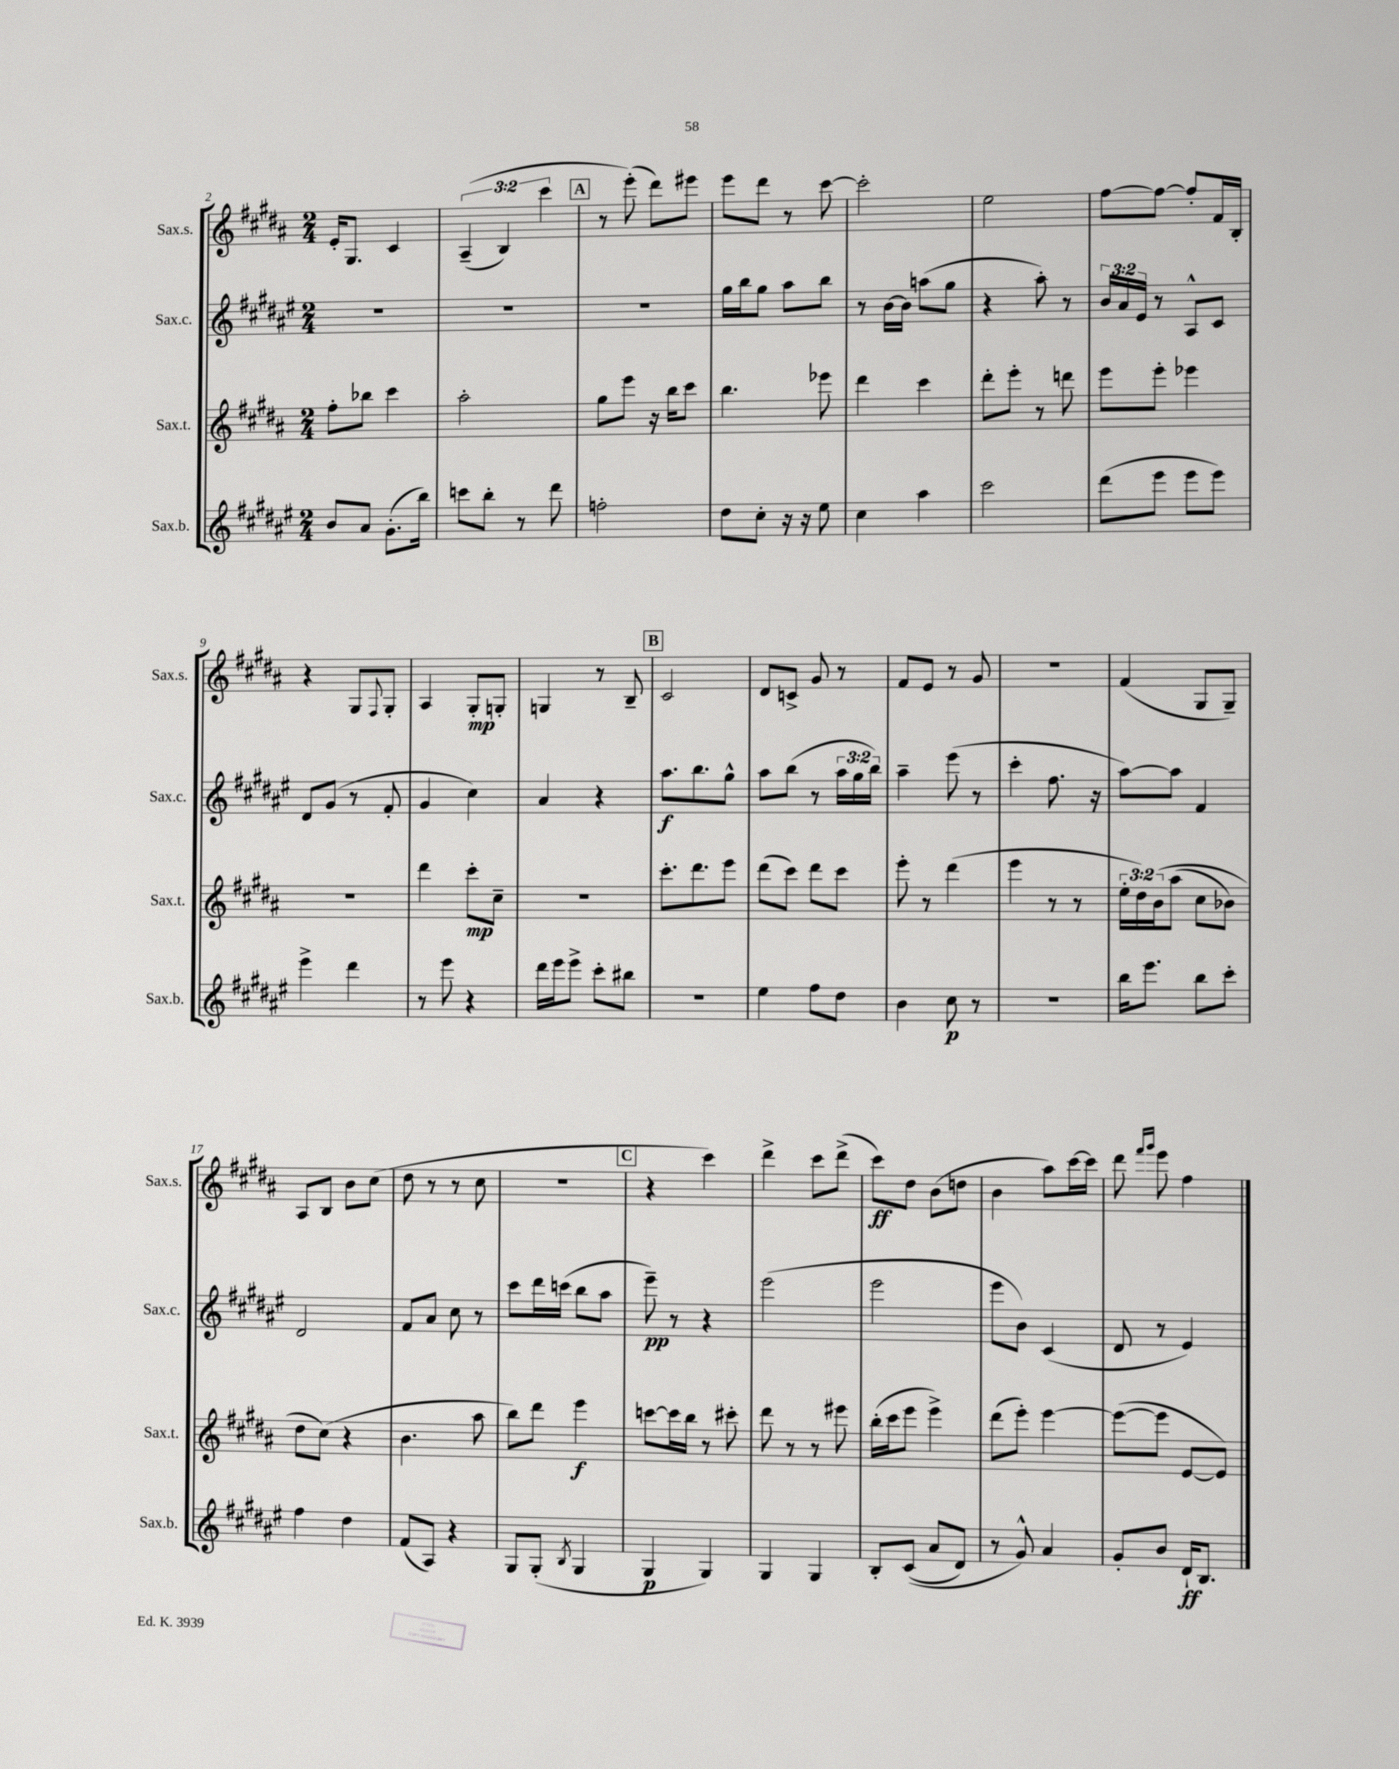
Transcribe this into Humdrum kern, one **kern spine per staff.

**kern	**dynam	**kern	**dynam	**kern	**dynam	**kern	**dynam
*part4	*part4	*part3	*part3	*part2	*part2	*part1	*part1
*staff4	*staff4	*staff3	*staff3	*staff2	*staff2	*staff1	*staff1
*I"Sax.b.	*	*I"Sax.t.	*	*I"Sax.c.	*	*I"Sax.s.	*
*I'Sax.b.	*	*I'Sax.t.	*	*I'Sax.c.	*	*I'Sax.s.	*
*clefG2	*	*clefG2	*	*clefG2	*	*clefG2	*
*k[f#c#g#d#a#e#]	*	*k[f#c#g#d#a#]	*	*k[f#c#g#d#a#e#]	*	*k[f#c#g#d#a#]	*
*M2/4	*	*M2/4	*	*M2/4	*	*M2/4	*
=2	=2	=2	=2	=2	=2	=2	=2
8b/L	.	8ff#'\L	.	2r	.	16e'/KL	.
.	.	.	.	.	.	8.G#/J	.
8a#/J	.	8bb-X\J	.	.	.	.	.
(8.g#'\L	.	4ccc#\	.	.	.	4c#/	.
16bb\Jk)	.	.	.	.	.	.	.
=3	=3	=3	=3	=3	=3	=3	=3
8cccn\L	.	2aa#'\	.	2r	.	((6A#~/	.
8bb'\J	.	.	.	.	.	.	.
.	.	.	.	.	.	6B/)	.
8r	.	.	.	.	.	.	.
.	.	.	.	.	.	6ccc#\	.
8ddd#\	.	.	.	.	.	.	.
!!LO:REH:place=s1:t=A
=4	=4	=4	=4	=4	=4	=4	=4
2ffn'\	.	8gg#\L	.	2r	.	8r	.
.	.	8eee\J	.	.	.	(8eee'\)	.
.	.	16r	.	.	.	8ddd#\L)	.
.	.	16bb\KL	.	.	.	.	.
.	.	8ccc#\J	.	.	.	8eee#X\J	.
=5	=5	=5	=5	=5	=5	=5	=5
8dd#\L	.	4.bb\	.	16gg#\LL	.	8eee\L	.
.	.	.	.	16bb\J	.	.	.
8cc#'\J	.	.	.	8gg#\J	.	8ddd#\J	.
16r	.	.	.	8aa#\L	.	8r	.
16r	.	.	.	.	.	.	.
8ee#\	.	8eee-X\	.	8bb\J	.	[8ccc#\	.
=6	=6	=6	=6	=6	=6	=6	=6
4cc#\	.	4ddd#\	.	8r	.	2ccc#'\]	.
.	.	.	.	[16b\LL	.	.	.
.	.	.	.	16b\JJ]	.	.	.
4aa#\	.	4ccc#\	.	(8aan\L	.	.	.
.	.	.	.	8gg#\J	.	.	.
=7	=7	=7	=7	=7	=7	=7	=7
2ccc#\	.	8ddd#'\L	.	4r	.	2ee\	.
.	.	8eee'\J	.	.	.	.	.
.	.	8r	.	8aa#'\)	.	.	.
.	.	8dddn\	.	8r	.	.	.
=8	=8	=8	=8	=8	=8	=8	=8
(8ddd#\L	.	8eee\L	.	24b/LL	.	[8ff#\L	.
.	.	.	.	24a#/	.	.	.
.	.	.	.	24e#/JJ	.	.	.
8eee#\J	.	8eee'\J	.	8r	.	8ff#\J_	.
8eee#\L	.	4eee-X\	.	8A#^^/L	.	8ff#'/L]	.
8eee#\J)	.	.	.	8c#/J	.	16f#/L	.
.	.	.	.	.	.	16B'/JJ	.
!!LO:LB:g=z
=9	=9	=9	=9	=9	=9	=9	=9
4eee#^\	.	2r	.	8d#/L	.	4r	.
.	.	.	.	(8g#/J	.	.	.
4ddd#\	.	.	.	8r	.	8G#/L	.
.	.	.	.	.	.	8qqF#/	.
.	.	.	.	8f#'/	.	8G#'/J	.
=10	=10	=10	=10	=10	=10	=10	=10
8r	.	4ddd#\	.	4g#/	.	4A#/	.
8eee#\	.	.	.	.	.	.	.
4r	.	8ccc#'\L	mp	4cc#\)	.	8G#'/L	mp
.	.	8cc#~\J	.	.	.	8Gn'/J	.
=11	=11	=11	=11	=11	=11	=11	=11
16ddd#\LL	.	2r	.	4a#/	.	4Gn/	.
16eee#\J	.	.	.	.	.	.	.
8eee#^\J	.	.	.	.	.	.	.
8ccc#'\L	.	.	.	4r	.	8r	.
8bb#X\J	.	.	.	.	.	8B~/	.
!!LO:REH:place=s1:t=B
=12	=12	=12	=12	=12	=12	=12	=12
2r	.	8.ccc#'\L	.	8.aa#\L	f	2c#/	.
.	.	8.ddd#\	.	8.bb\	.	.	.
.	.	8eee\J	.	8gg#^^\J	.	.	.
=13	=13	=13	=13	=13	=13	=13	=13
4ee#\	.	(8ddd#\L	.	8aa#\L	.	8d#/L	.
.	.	8ccc#\J)	.	(8bb\J	.	8cn^/J	.
8ff#\L	.	8ddd#\L	.	8r	.	8g#/	.
8dd#\J	.	8ccc#\J	.	24aa#\LL	.	8r	.
.	.	.	.	24gg#\	.	.	.
.	.	.	.	24bb\JJ)	.	.	.
=14	=14	=14	=14	=14	=14	=14	=14
4b\	.	8eee'\	.	4aa#~\	.	8f#/L	.
.	.	8r	.	.	.	8e/J	.
8cc#\	p	(4ddd#\	.	(8eee#\	.	8r	.
8r	.	.	.	8r	.	8g#/	.
=15	=15	=15	=15	=15	=15	=15	=15
2r	.	4eee\	.	4ccc#'\	.	2r	.
.	.	8r	.	8.ff#\	.	.	.
.	.	8r	.	.	.	.	.
.	.	.	.	16r	.	.	.
=16	=16	=16	=16	=16	=16	=16	=16
16bb\KL	.	24ee'\LL	.	[8aa#\L)	.	(4f#/	.
.	.	24dd#\)	.	.	.	.	.
8.eee#\J	.	.	.	.	.	.	.
.	.	(24b\J	.	.	.	.	.
.	.	(8aa#\J	.	8aa#\J]	.	.	.
8bb\L	.	8cc#\L	.	4f#/	.	8G#/L	.
8ccc#'\J	.	8b-X\J)	.	.	.	8G#~/J)	.
!!LO:LB:g=z
=17	=17	=17	=17	=17	=17	=17	=17
4ff#\	.	8dd#\L	.	2d#/	.	8A#/L	.
.	.	(8cc#\J)	.	.	.	8B/J	.
4dd#\	.	4r	.	.	.	8b\L	.
.	.	.	.	.	.	(8cc#\J	.
=18	=18	=18	=18	=18	=18	=18	=18
(8f#/L	.	4.b\	.	8f#/L	.	8dd#\	.
8A#/J)	.	.	.	8a#/J	.	8r	.
4r	.	.	.	8cc#\	.	8r	.
.	.	8aa#\	.	8r	.	8cc#\	.
=19	=19	=19	=19	=19	=19	=19	=19
8G#/L	.	8bb\L)	.	8ccc#\L	.	2r	.
(8G#'/J	.	8ddd#\J	.	16ddd#\L	.	.	.
.	.	.	.	(16cccn\JJ	.	.	.
8qB/	.	.	.	.	.	.	.
4G#/	.	4eee\	f	8bb\L	.	.	.
.	.	.	.	8aa#\J	.	.	.
!!LO:REH:place=s1:t=C
=20	=20	=20	=20	=20	=20	=20	=20
4G#/	p	[8cccn\L	.	8eee#~\)	pp	4r	.
.	.	16ccc\L]	.	8r	.	.	.
.	.	16bb\JJ	.	.	.	.	.
4G#/)	.	8r	.	4r	.	4ccc#\)	.
.	.	8ccc#X'\	.	.	.	.	.
=21	=21	=21	=21	=21	=21	=21	=21
4G#/	.	8ddd#\	.	(2eee#\	.	4ddd#^\	.
.	.	8r	.	.	.	.	.
4G#/	.	8r	.	.	.	8ccc#\L	.
.	.	8eee#X\	.	.	.	(8ddd#^\J	.
=22	=22	=22	=22	=22	=22	=22	=22
8B'/L	.	(16bb'\LL	.	2eee#\	.	8ccc#\L)	ff
.	.	16ccc#\J	.	.	.	.	.
((8c#/J	.	8eee\J	.	.	.	8dd#\J	.
8a#/L	.	4eee^\)	.	.	.	(8b\L	.
8d#/J)	.	.	.	.	.	8ddn\J	.
=23	=23	=23	=23	=23	=23	=23	=23
8r	.	(8ddd#\L	.	8eee#\L	.	4b\	.
8g#^^/)	.	8eee'\J)	.	8b\J)	.	.	.
4a#/	.	[4eee\	.	(4c#/	.	8aa#\L)	.
.	.	.	.	.	.	[16ccc#\L	.
.	.	.	.	.	.	16ccc#\JJ]	.
=24	=24	=24	=24	=24	=24	=24	=24
8g#'/L	.	(8eee\L_	.	8d#/	.	8ddd#\	.
.	.	.	.	.	.	16qqfff#/LL	.
.	.	.	.	.	.	16qqggg#/JJ	.
8b/J	.	8eee\J]	.	8r	.	8eee\	.
16d#`/KL	ff	[8e/L	.	4e#/)	.	4ff#\	.
8.B/J	.	.	.	.	.	.	.
.	.	8e/J])	.	.	.	.	.
==	==	==	==	==	==	==	==
*-	*-	*-	*-	*-	*-	*-	*-
